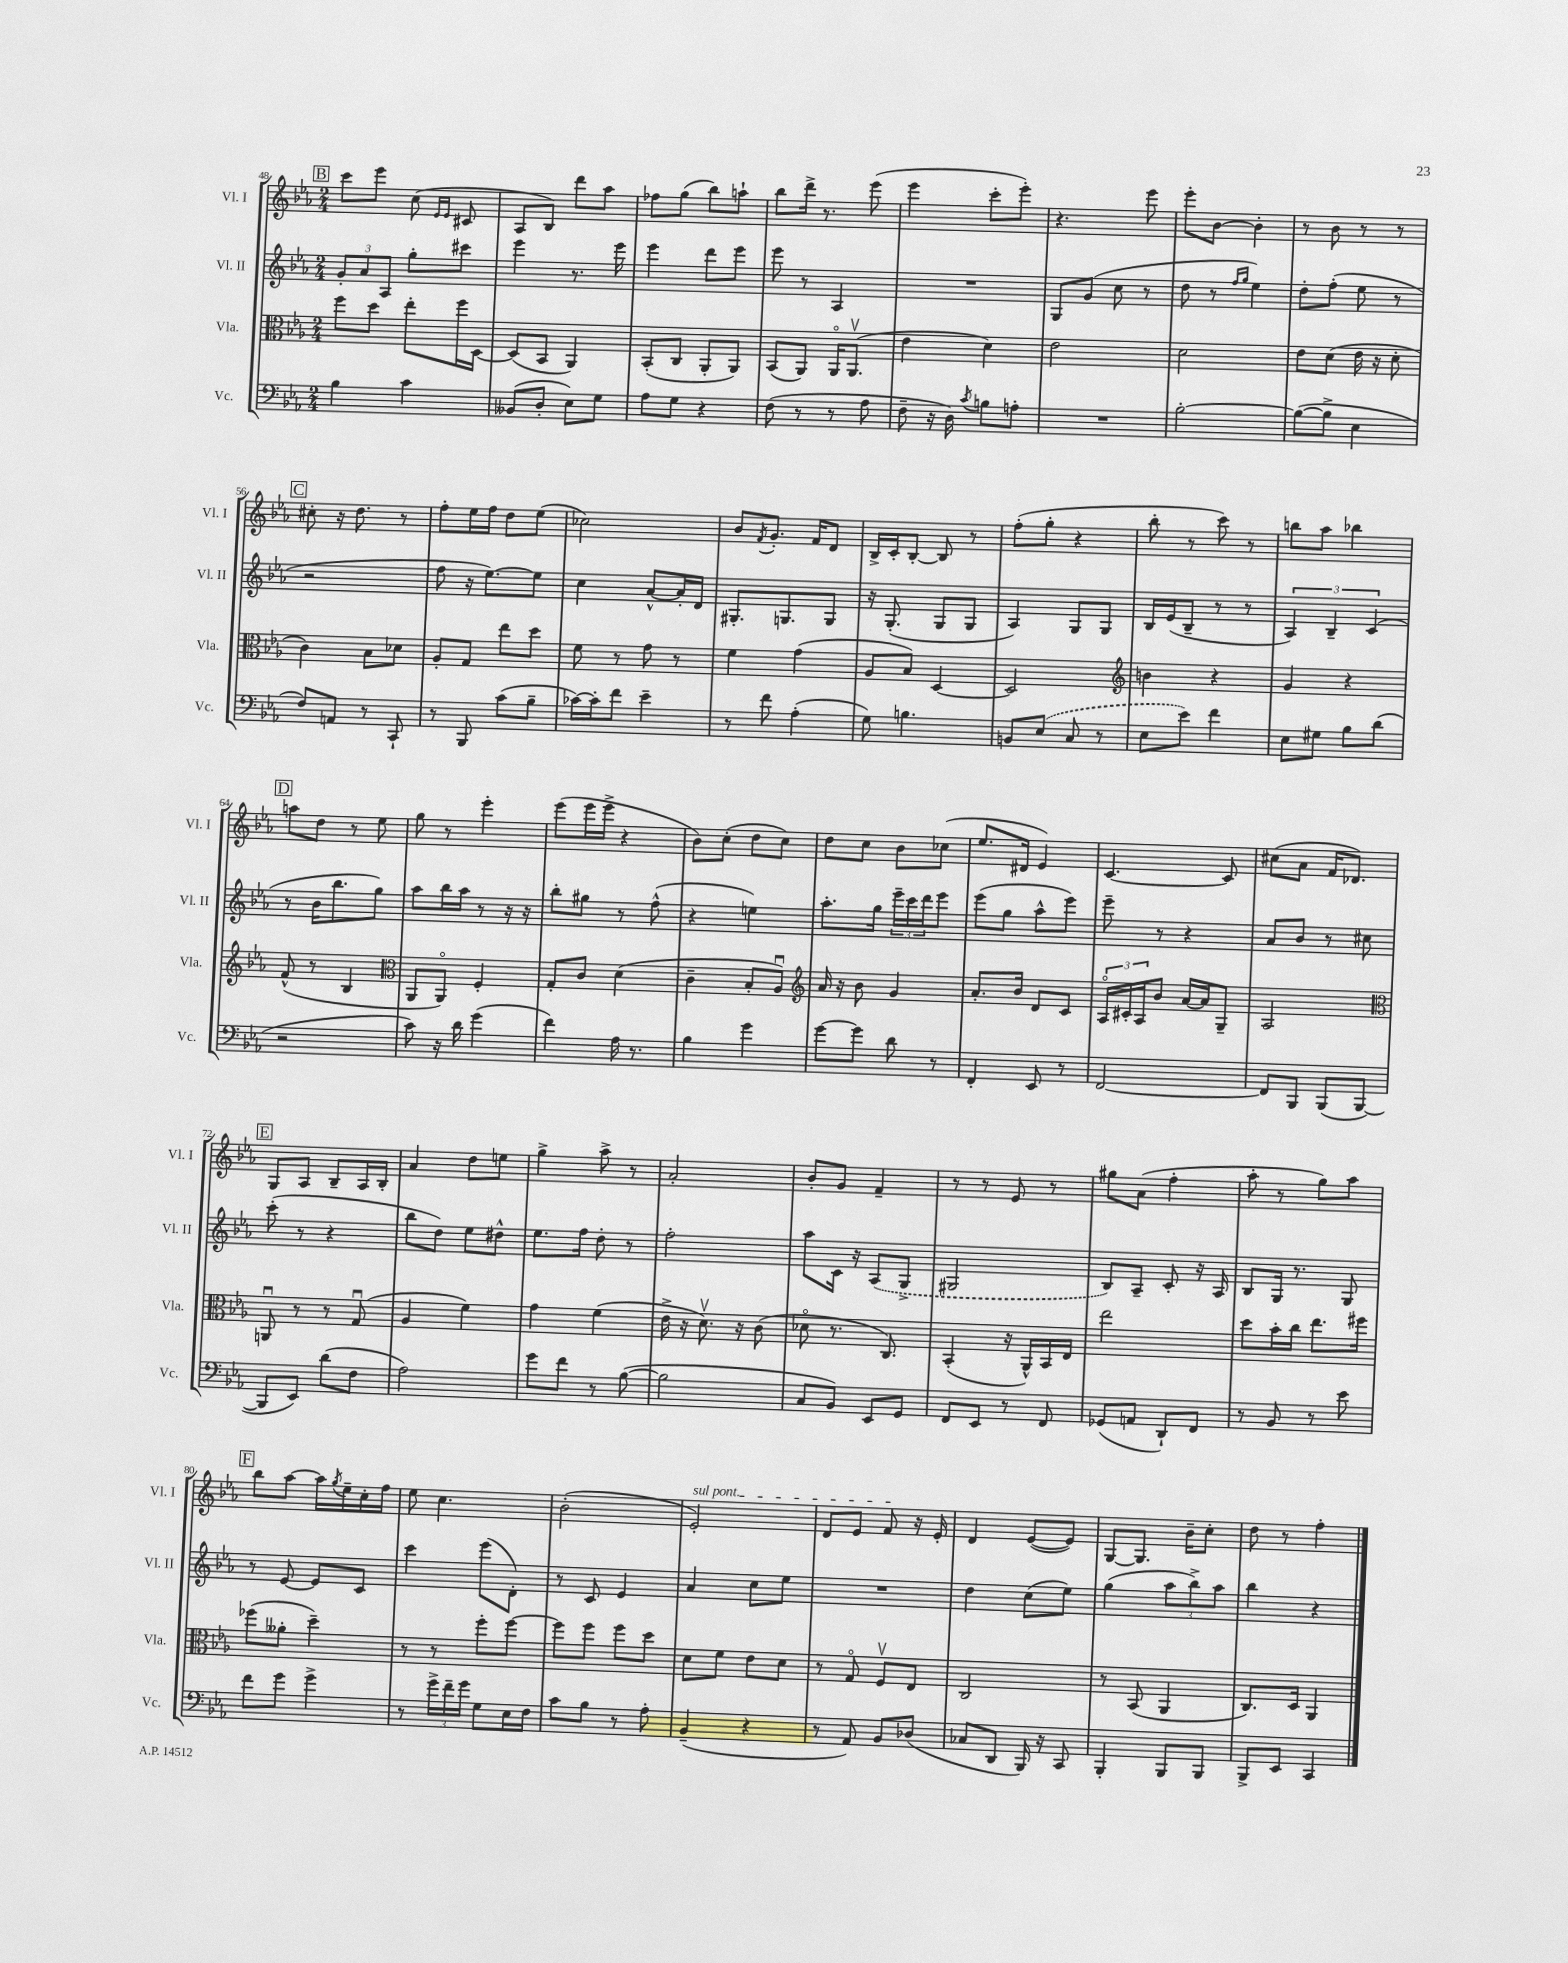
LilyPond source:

<<
\new StaffGroup <<
\new Staff = "s0" \with { instrumentName = "Vl. I" shortInstrumentName = "Vl. I" } {
    \clef treble \key ees \major \numericTimeSignature \time 2/4
    \mark \markup { \box "B" } c'''8 ees'''8 c''8( \grace { ees'16 ees'16 } cis'8 |
    aes8 bes8) d'''8 aes''8 |
    fes''8 g''8( bes''8) a''8-! |
    bes''8 d'''16-> r8. ees'''8( |
    ees'''4 c'''8-. ees'''8-.) |
    r4. ees'''8 |
    ees'''8-. bes'8~ bes'4-. |
    r8 bes'8 r8 r8 |
    \mark \markup { \box "C" } cis''8-. r16 d''8. r8 |
    f''8-. ees''16 f''16 d''8 ees''8( |
    ces''2) |
    bes'8 \acciaccatura { f'8 } g'8.-. f'16 d'8 |
    bes16-> c'16-. bes8~-. bes8 r8 |
    f''8-.( g''8-. r4 |
    bes''8-. r8 c'''8) r8 |
    b''8 aes''8 bes''4 |
    \mark \markup { \box "D" } a''8 d''8 r8 ees''8 |
    g''8 r8 ees'''4-. |
    ees'''8( ees'''16 ees'''16-> r4 |
    bes'8) c''8-.( d''8 c''8) |
    d''8 c''8 bes'8 ces''8( |
    ees''8. dis'16 ees'4) |
    c'4.~ c'8 |
    cis''8( aes'8 f'16 des'8.) |
    \mark \markup { \box "E" } g8 aes8 bes8-- aes16 bes16-. |
    aes'4 d''8 e''8 |
    g''4-> aes''8-> r8 |
    aes'2-. |
    bes'8-. g'8 f'4-- |
    r8 r8 ees'8 r8 |
    gis''8 aes'8( f''4-. |
    aes''8-. r8 g''8) aes''8 |
    \mark \markup { \box "F" } bes''8 aes''8~ aes''16 \acciaccatura { g''8 } ees''16-- c''16-. f''16 |
    ees''8 c''4. |
    bes'2-.( |
    \once \override TextSpanner.bound-details.left.text = \markup { \italic "sul pont." } ees'2-.\startTextSpan) |
    d'8 ees'8 f'8\stopTextSpan r16 ees'16-. |
    d'4 ees'8~( ees'8) |
    g8~ g8. bes'16-- c''8-. |
    d''8 r8 f''4-. \bar "|." |
}
\new Staff = "s1" \with { instrumentName = "Vl. II" shortInstrumentName = "Vl. II" } {
    \clef treble \key ees \major \numericTimeSignature \time 2/4
    \mark \markup { \box "B" } \tuplet 3/2 { g'8-. aes'8 aes8 } g''8-. cis'''8 |
    ees'''4 r8. ees'''16 |
    ees'''4 d'''8 ees'''8 |
    ees'''8 r8 aes4 |
    R2 |
    g8 g'8( c''8 r8 |
    d''8 r8 \grace { f''16 g''16 } ees''4) |
    d''8-. f''8-.( ees''8 r8 |
    \mark \markup { \box "C" } r2 |
    f''8 r16 ees''8.~) ees''8 |
    c''4 aes'8~-^ aes'16-. d'16 |
    gis8.-. g8. g8 |
    r16 g8.-.( g8 g8 |
    aes4) g8 g8 |
    bes16 ees'16( bes8-- r8 r8 |
    \tuplet 3/2 { aes4) bes4-- c'4( } |
    \mark \markup { \box "D" } r8 bes'16 bes''8. g''8) |
    aes''8 bes''16 aes''16 r8 r16 r16 |
    bes''8-. gis''8 r8 f''8-^( |
    r4 e''4) |
    aes''8.-. g''16 \tuplet 3/2 { ees'''16-- c'''16 d'''16 } ees'''8 |
    ees'''8( g''8 aes''8-^ ees'''8) |
    ees'''8-- r8 r4 |
    aes'8 bes'8 r8 cis''8 |
    \mark \markup { \box "E" } c'''8-.( r8 r4 |
    bes''8 d''8) ees''8 dis''8-^ |
    ees''8. f''16 d''8-. r8 |
    f''2-. |
    aes''8 c'16 r16 \once \slurDashed aes8( g8-> |
    gis2 |
    bes8) aes8-- c'8-. r16 aes16 |
    bes8 g16 r8. g8 |
    \mark \markup { \box "F" } r8 ees'8~ ees'8 c'8 |
    c'''4 ees'''8( d'8-.) |
    r8 c'8 ees'4 |
    aes'4 c''8 ees''8 |
    R2 |
    d''4 c''8( ees''8) |
    g''4( \tuplet 3/2 { aes''8 bes''8->) aes''8 } |
    bes''4 r4 \bar "|." |
}
\new Staff = "s2" \with { instrumentName = "Vla." shortInstrumentName = "Vla." } {
    \clef alto \key ees \major \numericTimeSignature \time 2/4
    \mark \markup { \box "B" } f''8 d''8 ees''8-. f''16 d16~ |
    d8( bes,8 aes,4) |
    bes,8-.( c8 aes,8-. aes,8) |
    bes,8( aes,8) aes,16\flageolet aes,8.\upbow( |
    ees'4 d'4) |
    ees'2 |
    d'2 |
    ees'8 d'8( ees'16 r16 d'8-. |
    \mark \markup { \box "C" } c'4) bes8 des'8 |
    aes8-. g8 ees''8 d''8 |
    f'8 r8 g'8 r8 |
    f'4 g'4( |
    aes8 bes8) d4~ |
    d2 |
    \clef treble b'4 r4 |
    g'4 r4 |
    \mark \markup { \box "D" } f'8-^( r8 bes4 |
    \clef alto aes,8 aes,8\flageolet) f4-. |
    g8-. c'8 d'4( |
    c'4-- bes8-. aes8\downbow) |
    \clef treble aes'16 r16 bes'8 g'4 |
    aes'8.-. bes'16 d'8 c'8 |
    \tuplet 3/2 { aes16\flageolet cis'16-. aes16 } bes'8 aes'16~ aes'16 g8-- |
    aes2 |
    \mark \markup { \box "E" } \clef alto a,8\downbow r8 r8 g8\downbow( |
    aes4 f'4) |
    g'4 f'4( |
    ees'16-> r16 d'8.\upbow) r16 c'8( |
    des'8\flageolet r8. c8.) |
    bes,4-.( r16 aes,16-^) bes,16 ees16 |
    ees''2 |
    d''8 bes'16-. c''16 ees''8. fis''16 |
    \mark \markup { \box "F" } fes''8( aeses'8-. d''4--) |
    r8 r8 f''8-. f''8~ |
    f''8 f''8 f''8 d''8 |
    d'8 f'8 ees'8 d'8 |
    r8 g8\flageolet f8\upbow ees8 |
    c2 |
    r8 bes,8( aes,4 |
    c8.) d16 aes,4 \bar "|." |
}
\new Staff = "s3" \with { instrumentName = "Vc." shortInstrumentName = "Vc." } {
    \clef bass \key ees \major \numericTimeSignature \time 2/4
    \mark \markup { \box "B" } bes4 c'4 |
    beses,8( d8-. ees8) g8 |
    aes8 g8 r4 |
    f8( r8 r8 aes8 |
    f8-- r16 d16) \acciaccatura { c'8 } b8 a8-. |
    R2 |
    bes2~-. |
    bes8~( bes8-> ees4 |
    \mark \markup { \box "C" } f8) a,8 r8 c,8-! |
    r8 bes,,8 c'8( bes8-- |
    ces'16~) ces'16-. f'8 ees'4-- |
    r8 f'8 aes4-.( |
    g8) b4. |
    b,8 \once \slurDashed ees8( c8 r8 |
    ees8 ees'8) f'4 |
    ees8 gis8 bes8 d'8( |
    \mark \markup { \box "D" } r2 |
    c'8) r16 d'16 g'4( |
    f'4) aes16 r8. |
    bes4 g'4 |
    g'8~ g'8 d'8 r8 |
    f,4-. ees,8 r8 |
    f,2~ |
    f,8 bes,,8 bes,,8( bes,,8~ |
    \mark \markup { \box "E" } bes,,8 ees,8) d'8( f8 |
    aes2) |
    g'8 f'8 r8 bes8~( |
    bes2 |
    c8 bes,8) ees,8 g,8 |
    f,8 ees,8 r8 f,8 |
    ges,8( a,8 d,8-!) f,8 |
    r8 bes,8 r8 ees'8 |
    \mark \markup { \box "F" } f'8 g'8 g'4-> |
    r8 \tuplet 3/2 { g'16-> f'16-- g'16 } g8 ees16 f16 |
    c'8 bes8 r8 aes8-. |
    bes,4--( r4 |
    r8 aes,8) bes,8 des8( |
    ces8 d,8 bes,,16) r16 c,8 |
    bes,,4-. bes,,8 bes,,8 |
    bes,,8-> ees,8 c,4 \bar "|." |
}
>>
>>
\layout { \context { \Score currentBarNumber = #48 } }
